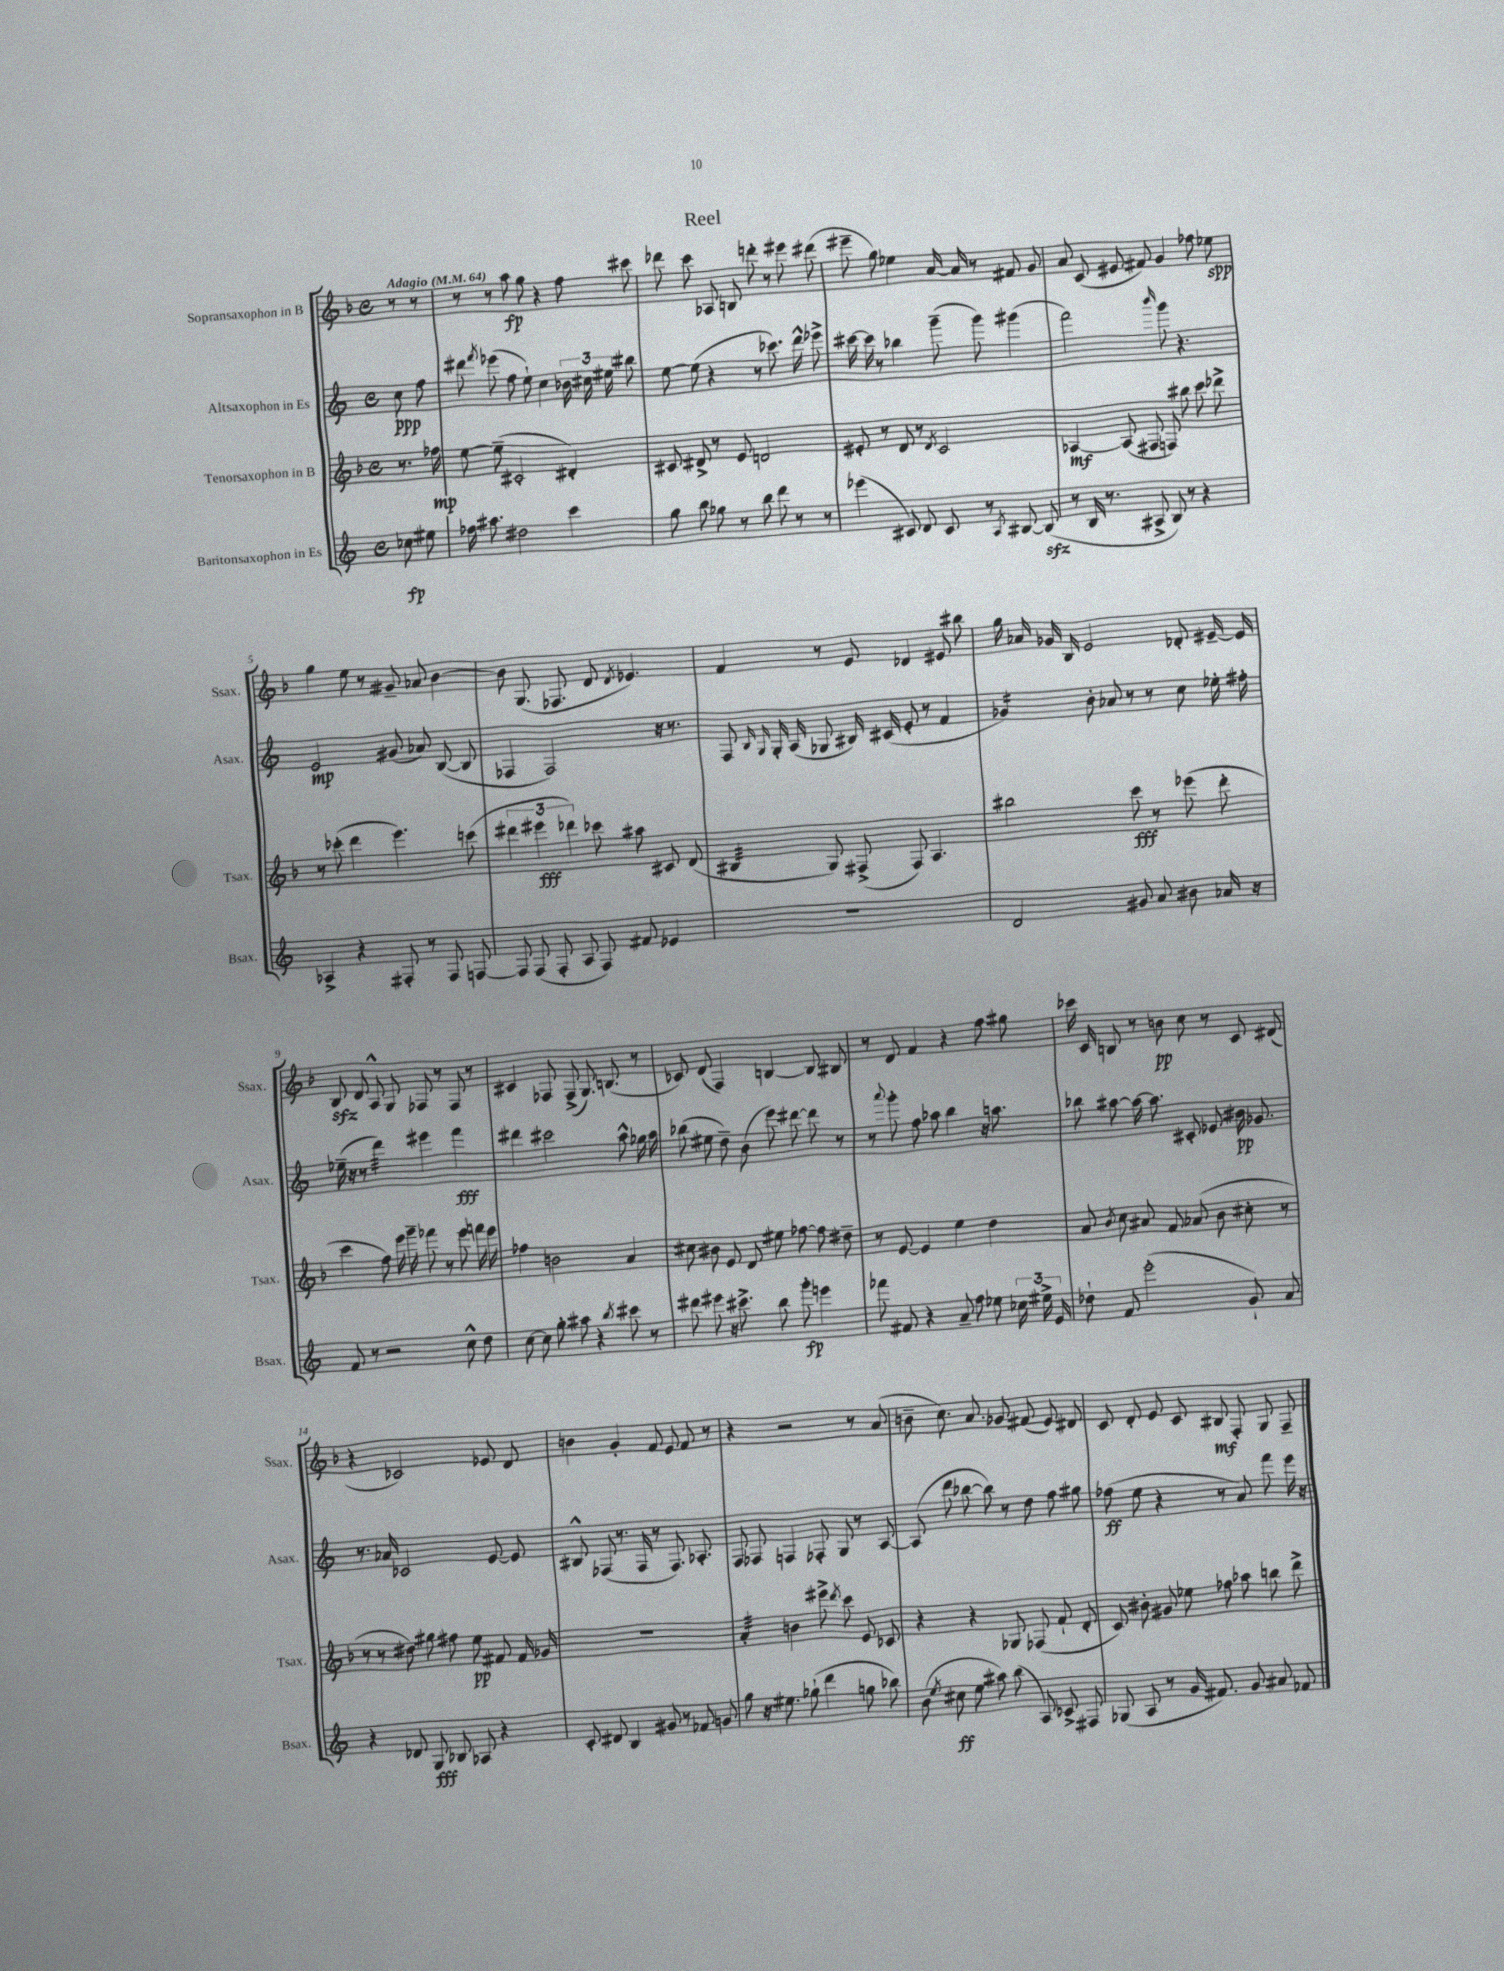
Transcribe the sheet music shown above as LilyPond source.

\header { title = "Reel" }
<<
\new StaffGroup <<
\new Staff = "s0" \with { instrumentName = "Sopransaxophon in B" shortInstrumentName = "Ssax." } {
    \clef treble \key f \major \defaultTimeSignature \time 4/4 \partial 4 \tempo "Adagio" 4 = 64
    \autoBeamOff r8 r8 |
    r8 r8 a''8\fp g''8 r4 f''8 cis'''8 |
    des'''8 c'''8 aes8 b8 d'''8-. r8 eis'''8 dis'''8( |
    eis'''8-- g''8) ees''4 a'16~ a'16 r8 fis'8 g'8 |
    a'8 c'8( eis'8 fis'8) g'4 fes''8 ees''8\spp |
    g''4 e''8 r8 gis'8-- aes'8 bes'4~ |
    bes'8 g8.( fes8. d'8 \acciaccatura { d'8 } ees'4.) |
    f'4 r8 e'8 des'4 eis'8 bis''8 |
    g''16 aes'16 ges'16 bes16 e'2 des'8-. eis'16~-- eis'16 |
    bes8\sfz d'8 a8-^ g8 fes8 r8 fes8 r8 |
    cis'4 fes8 fes8->( g8.) b8.( r8 |
    ces'8) d'8( f4) b4~ b8 bis8 |
    r8 d'8 f'4 r4 f''8 gis''8 |
    ces'''16 c'16 b8 r8 b'8\pp c''8 r8 c'8 dis'8( |
    r4 ces'2) ees'8 d'8 |
    b'4 g'4-. f'8 e'8 f'8 r8 |
    r4 r2 r8 a'8( |
    b'8-- c''8.) a'8. ges'8 fis'8( e'8) dis'8 |
    c'8 d'8-. e'8 c'8 bis8\mf f8-. g8 f8-- \bar "|." |
}
\new Staff = "s1" \with { instrumentName = "Altsaxophon in Es" shortInstrumentName = "Asax." } {
    \clef treble \key c \major \defaultTimeSignature \time 4/4 \partial 4
    \autoBeamOff c''8\ppp f''8 |
    dis'''8 \acciaccatura { f'''8 } ees'''8( f''8 e''8-!) c''4 \tuplet 3/2 { bes'16 cis''16 eis''16 } bis''8 |
    e''8~ e''8( r4 r8 ces'''8.) d'''16-^ ees'''8-> |
    cis'''16~ cis'''16 r8 bes''4 g'''8--( g'''8) gis'''4( |
    f'''2) \grace { b'''16 } g'''8 r4. |
    e'2\mp gis'8( aes'8) b8~( b8 |
    fes4 fes2) r16 r8. |
    f8 \grace { b16 g16 } g16-. a16( ges8 bis16) cis'16( e'8-. r8 f'4 |
    ges'4:16) b'8-. aes'8 r8 r8 c''8 ees''16-. fis''16-. |
    ees''16--( r16 r8 d'''4:32) eis'''4 f'''4\fff |
    dis'''4 cis'''2 a''8-^ ges''16 a''16 |
    bes''8( eis''8 d''8--) b'8( e'''8) dis'''8~ dis'''8 r8 |
    r8 \appoggiatura { a'''8 } g'''8-. f''8 aes''8 b''4 r16 a''8. |
    bes''8 ais''8~ ais''16~ ais''8. cis'8-. ees'8 bis'16\pp ges'8. |
    r8. aes'16 ces'2 e'8~ e'8 |
    bis8-^ fes8( r8. fes16 r8 fes8.) aes8.-. |
    f8 fes8 f4 fes8-. g8 r8 a8~ |
    a8( d'''8 bes''8~ bes''8) r8 d''8 f''8 gis''8 |
    fes''8\ff( e''8 r4 r8 a'8) f'''8 e'''16 r16 \bar "|." |
}
\new Staff = "s2" \with { instrumentName = "Tenorsaxophon in B" shortInstrumentName = "Tsax." } {
    \clef treble \key f \major \defaultTimeSignature \time 4/4 \partial 4
    \autoBeamOff r8. fes''16\mp |
    e''8~ e''8--( cis'2-. dis'4-.) |
    cis'8 dis'8-> r8 e'8 d'2 |
    eis'8-. r8 d'8 r8 \acciaccatura { d'8 } c'2 |
    aes4~\mf aes8( fis8 f8) bis''8 c'''8 des'''8-> |
    r8 ces'''8-.( d'''4 e'''4.) c'''8( |
    \tuplet 3/2 { dis'''4 eis'''4\fff des'''4) } ces'''8 ais''8 cis'8 d'8( |
    bis4:32 g8) fis8->( fis8) a4. |
    bis''2 c'''8\fff r8 ees'''8( d'''8-. |
    c'''4 f''8) e'''16 g'''16-- fes'''8 r8 e'''8 f'''16 e'''16 |
    fes''4 b'2 a'4 |
    cis''8 bis'8 e'8 d'8 eis''8 fes''8~ fes''8 dis''8-- |
    r8 e'8~ e'4 e''4 d''4 |
    a'8 \acciaccatura { bes'8 } c''8 ais'8 f'8 aes'8( bes'8 cis''8-. r8 |
    r8 r8 dis''8) gis''8 fis''8 e''8\pp fis'8 fis'16 ges'16 |
    R1 |
    a'4:32-. b'4 eis'''8-> \acciaccatura { d'''8 } c'''8 e'8 ces'8 |
    r4 r4 ges8 fes8( f'8-! d'8-. |
    c'8) bis'8-. gis'8 ees''8 fes''8 aes''8 b''8 d'''8-> \bar "|." |
}
\new Staff = "s3" \with { instrumentName = "Baritonsaxophon in Es" shortInstrumentName = "Bsax." } {
    \clef treble \key c \major \defaultTimeSignature \time 4/4 \partial 4
    \autoBeamOff ces''8\fp eis''8 |
    fes''16 ais''8. dis''2 c'''4 |
    g''8 b''8 ges''8 r8 b''8 d'''8 r8 r8 |
    ees'''4( cis'8) d'8 cis'8 r8 \acciaccatura { a8 } bis8~ bis8\sfz( |
    r8 b16 r8. ais8-> b8) r8 r4 |
    aes4-> r4 fis8-. r8 fis8 f8~ |
    f8 f8( f8-. a8 f8) fis'8 ees'4 |
    R1 |
    d'2 gis'8 a'8 bis'8 aes'16 r16 |
    f'8 r8 r2 c''8-^ d''8 |
    c''8~ c''8 g''8-. ais''8 r4 \acciaccatura { b''8 } cis'''8 r8 |
    dis'''8 eis'''8 r16 cis'''8.-> b''8 g'''8-.\fp e'''4 |
    fes'''8 fis'8 r4 a'8-- f''8 ees''8 \tuplet 3/2 { ces''16 eis''16-> e'16 } |
    des''8-! f'8 e'''2-.( g'8-!) a'8 |
    r4 des'8 g8\fff bes8 aes8 r4 |
    c'8-. dis'8 b4 gis'8 r8 fes'8 g'8 |
    g''8 r16 eis''8. ges''8-!( d'''4 g''8 bes''8) |
    b'8( \acciaccatura { e''8 } cis''8\ff e''8 ais''8) b''8( a8) ces'8-> fis8 |
    ges8( a8 r8 g'16 fis'8.) g'8 ais'8 fes'8 \bar "|." |
}
>>
>>
